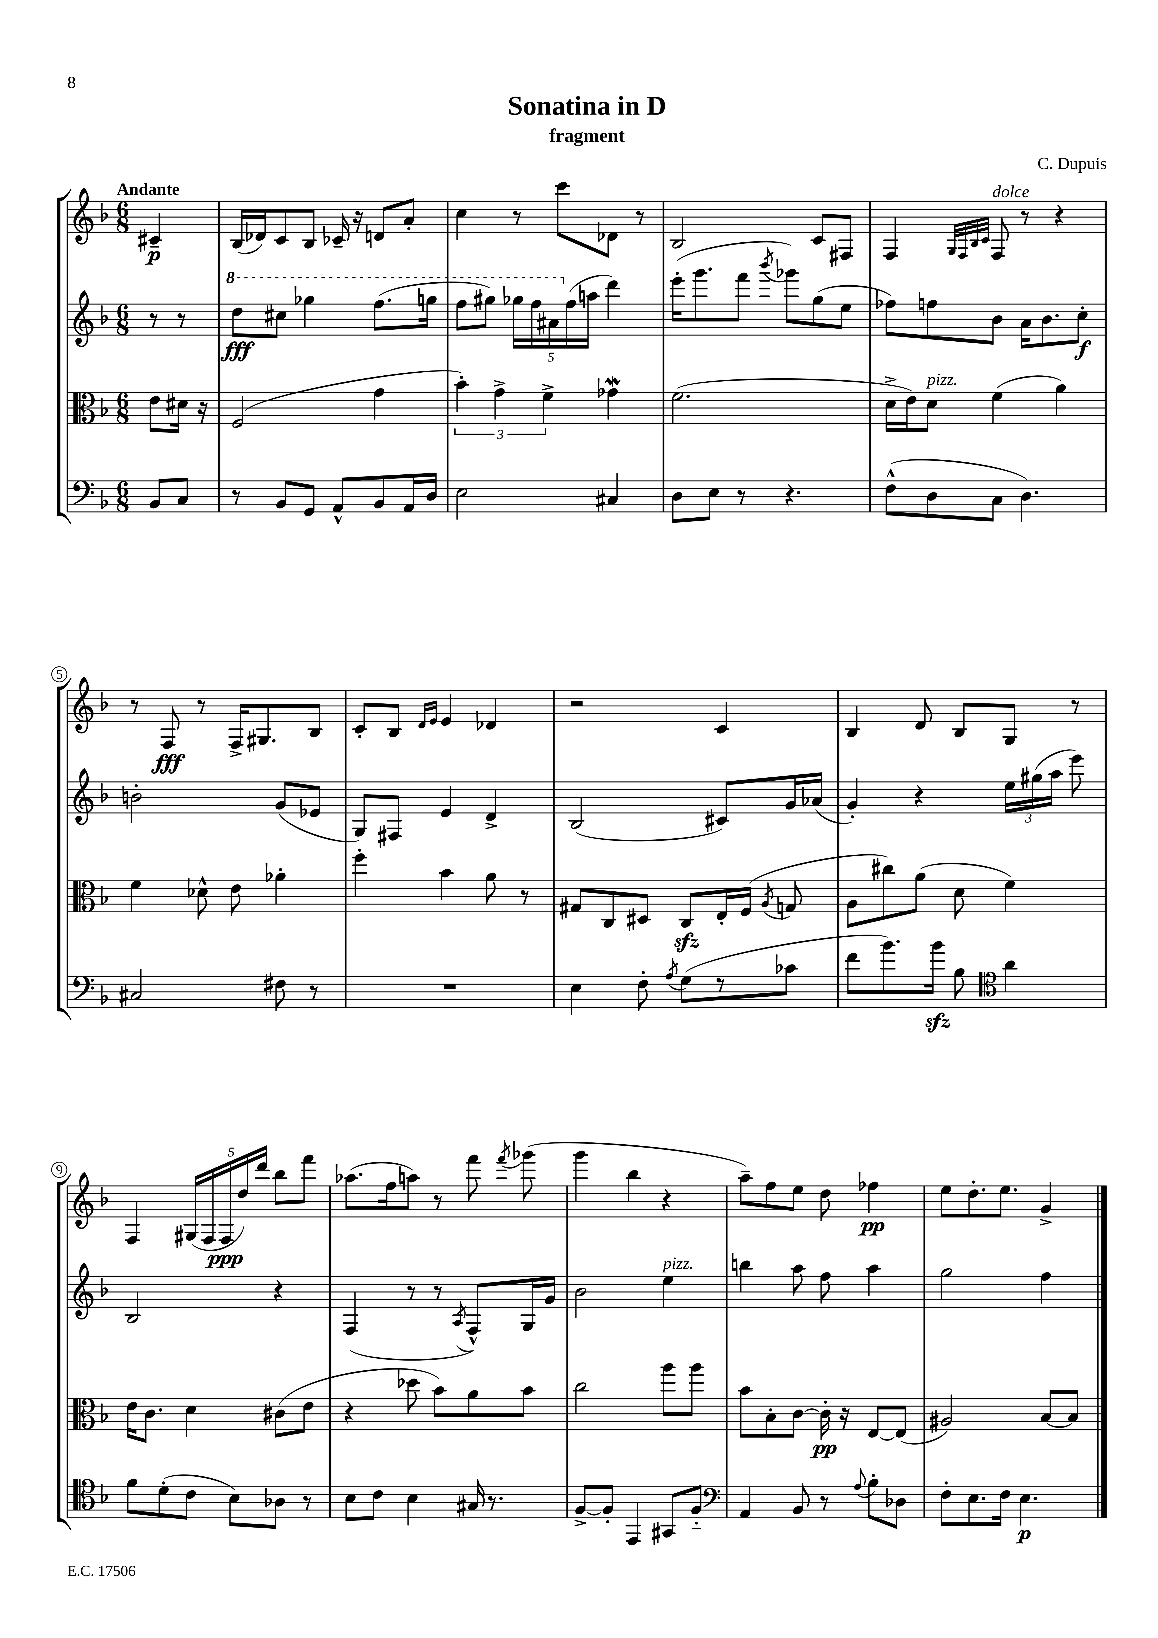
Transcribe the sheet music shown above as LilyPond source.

\header { title = "Sonatina in D" composer = "C. Dupuis" subtitle = "fragment" }
<<
\new StaffGroup <<
\new Staff = "s0" {
    \clef treble \key f \major \numericTimeSignature \time 6/8 \partial 4 \tempo "Andante"
    \autoBeamOff cis'4--\p |
    bes16[( des'16) c'8 bes8] ces'16-- r16 d'8[ a'8]-. |
    c''4 r8 c'''8[ des'8] r8 |
    bes2 c'8[ fis8] |
    f4 \grace { g32[ f32 bes32 c'32] } f8^\markup { \italic "dolce" } r8 r4 |
    r8 f8\fff r8 f16[-> gis8. bes8] |
    c'8[-. bes8] \grace { d'16[ e'16] } e'4 des'4 |
    r2 c'4 |
    bes4 d'8 bes8[ g8] r8 |
    f4 \tuplet 5/4 { gis16[( f16 f16\ppp d''16) d'''16] } bes''8[ f'''8] |
    aes''8.[( f''16 a''8]) r8 f'''8 \acciaccatura { f'''8 } ges'''8( |
    g'''4 bes''4 r4 |
    a''8[--) f''8 e''8] d''8 fes''4\pp |
    e''8[ d''8.-. e''8.] g'4-> \bar "|." |
}
\new Staff = "s1" {
    \clef treble \key f \major \numericTimeSignature \time 6/8 \partial 4
    \autoBeamOff r8 r8 |
    \ottava #1 d'''8[\fff cis'''8] ges'''4 f'''8.[( g'''16] |
    f'''8[ gis'''8]) \tuplet 5/4 { ges'''16[ f'''16 ais''16 \ottava #0 f''16( a''16] } d'''4) |
    e'''16[-.( g'''8. f'''8] \acciaccatura { bes'''8 } ges'''8[) g''8( e''8] |
    fes''8[) f''8 bes'8] a'16[ bes'8. c''8]-.\f |
    b'2-. g'8[( ees'8] |
    g8[) fis8] e'4 d'4-> |
    bes2( cis'8[) g'16 aes'16]( |
    g'4-.) r4 \tuplet 3/2 { e''16[ gis''16( a''16] } e'''8) |
    bes2 r4 |
    f4( r8 r8 \acciaccatura { a8 } f8[-^) g16 g'16] |
    bes'2 e''4^\markup { \italic "pizz." } |
    b''4 a''8 f''8 a''4 |
    g''2 f''4 \bar "|." |
}
\new Staff = "s2" {
    \clef alto \key f \major \numericTimeSignature \time 6/8 \partial 4
    \autoBeamOff e'8[ dis'16] r16 |
    f2( g'4 |
    \tuplet 3/2 { bes'4-.) g'4-> f'4-> } ges'4\mordent |
    f'2.( |
    d'16[-> e'16) d'8]^\markup { \italic "pizz." } f'4( a'4) |
    f'4 des'8-^ e'8 aes'4-. |
    f''4-. bes'4 a'8 r8 |
    gis8[ c8 dis8] c8[\sfz e16-. f16]( \acciaccatura { a8 } g8 |
    a8[ cis''8) a'8]( d'8 f'4) |
    e'16[ c'8.] d'4 cis'8[( e'8] |
    r4 des''8 bes'8[) a'8 bes'8] |
    c''2 a''8[ a''8] |
    bes'8[ bes8-. c'8]~ c'16-.\pp r16 e8[~ e8]( |
    ais2) bes8[~ bes8] \bar "|." |
}
\new Staff = "s3" {
    \clef bass \key f \major \numericTimeSignature \time 6/8 \partial 4
    \autoBeamOff bes,8[ c8] |
    r8 bes,8[ g,8] a,8[-^ bes,8 a,16 d16] |
    e2 cis4 |
    d8[ e8] r8 r4. |
    f8[-^( d8 c8] d4.) |
    cis2 fis8 r8 |
    R2. |
    e4 f8-. \acciaccatura { a8 } g8[( r8 ces'8] |
    f'8[ bes'8.) bes'16]\sfz bes8 \clef tenor a'4 |
    f'8[ d'8-.( c'8] bes8[) aes8] r8 |
    bes8[ c'8] bes4 gis16 r8. |
    f8[~-> f8]-. e,4 gis,8[ f8]-_ |
    \clef bass a,4 bes,8 r8 \appoggiatura { a8 } bes8[-. des8] |
    f8[-. e8. f16] e4.\p \bar "|." |
}
>>
>>
\layout { \context { \Score \override BarNumber.stencil = #(make-stencil-circler 0.1 0.3 ly:text-interface::print) } }
